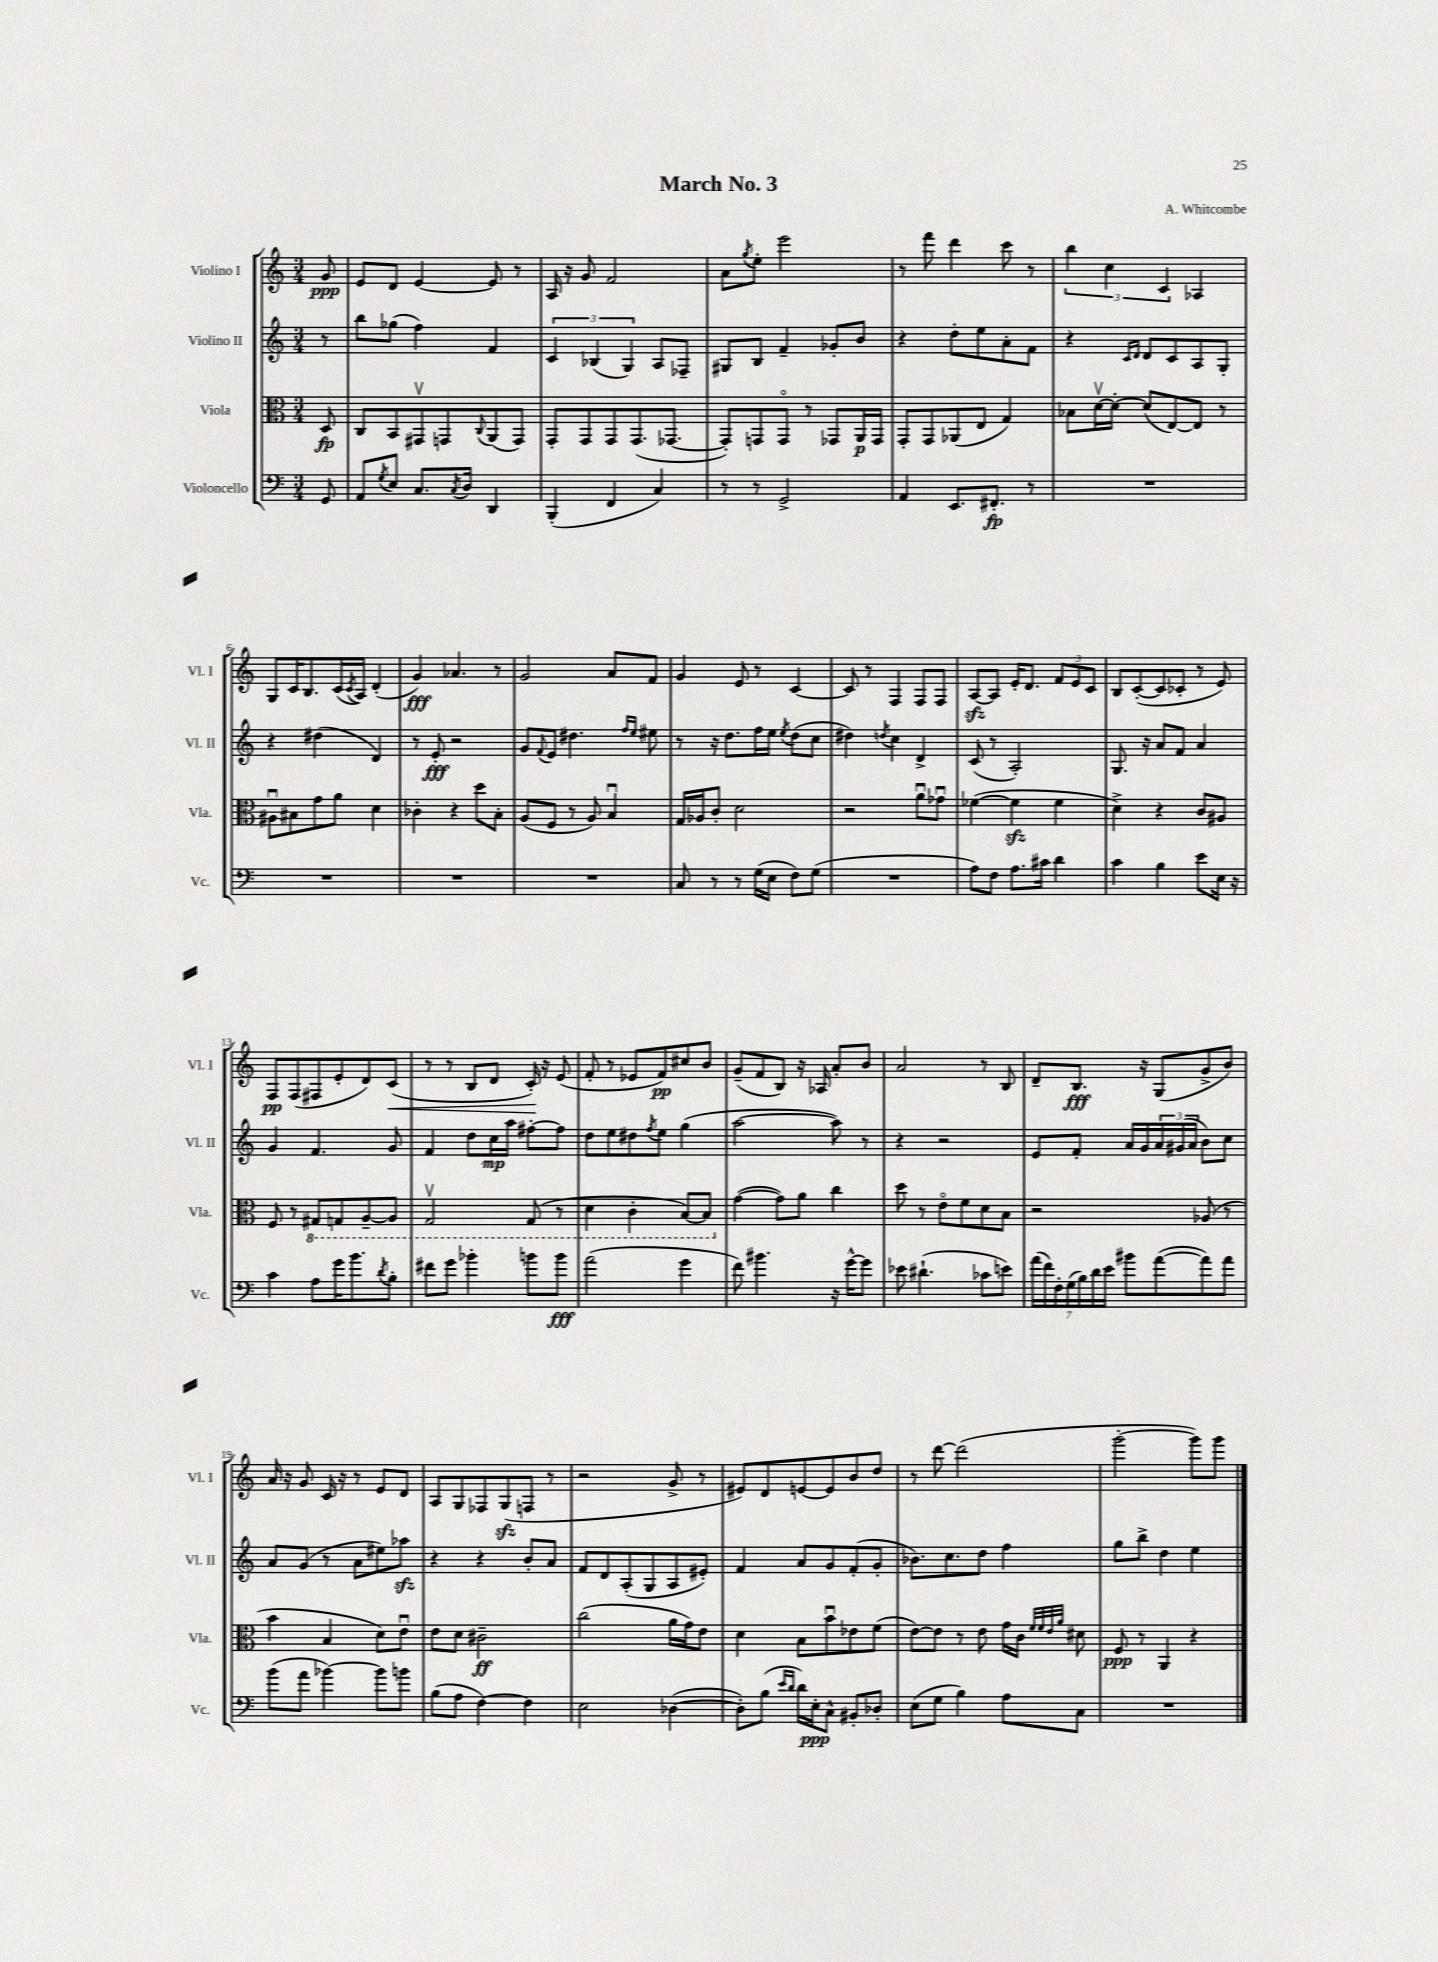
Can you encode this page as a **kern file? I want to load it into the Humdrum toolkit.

**kern	**kern	**kern	**kern
*staff4	*staff3	*staff2	*staff1
*clefF4	*clefC3	*clefG2	*clefG2
*k[]	*k[]	*k[]	*k[]
*M3/4	*M3/4	*M3/4	*M3/4
8GG	8D	8r	8g
=	=	=	=
8AA	8C	8bb	8e
8qG	.	.	.
8E	8BB	(8gg-	8d
8.C	8GG#v	4ff)	[4e
.	8GG	.	.
8qC	.	.	.
16D	.	.	.
.	8qqC	.	.
4DD	(8AA	4f	8e]
.	8GG)	.	8r
=	=	=	=
(4BBB'	8GG'	6c	16A
.	.	.	16r
.	8GG	.	8g
.	.	(6B-	.
4FF	8GG	.	2f
.	.	6G)	.
.	(8.GG	.	.
4C)	.	8A	.
.	[8.GG-	.	.
.	.	8F-~	.
=	=	=	=
8r	8GG-'])	8G#	8a
.	.	.	8qgg
8r	8GG	8B	8ee'
2GG^	8GGo	4f~	2eee
.	8r	.	.
.	8GG-	8g-'	.
.	16AA	8b	.
.	16GG-	.	.
=	=	=	=
4AA	8GG'	4r	8r
.	8GG	.	8fff
8.EE	(8AA-	8dd'	4ddd
.	8E	8ee	.
8.FF#'	.	.	.
.	4G)	8a'	8ccc
8r	.	8f	8r
=	=	=	=
2.r	8B-	4r	6bb
.	[16dv	.	.
.	.	.	6cc
.	16d'_	.	.
.	.	16qqc	.
.	.	16qqd	.
.	(8d]	8d	.
.	.	.	6c
.	[8E)	8c	.
.	8E]	8A	4A-
.	8r	8G'	.
=	=	=	=
2.r	8A#u	4r	8G
.	8B#	.	16c
.	.	.	8.B
.	8g	(4dd#	.
.	8a	.	(16c
.	.	.	8qc
.	.	.	16A)
.	4d	4d)	(4d'
=	=	=	=
2.r	4c-'	8r	4g)
.	.	8e'	.
.	4r	2r	4.a-
.	8dd	.	.
.	8B'	.	8r
=	=	=	=
2.r	(8A	8g	2g
.	.	8qqf	.
.	8F	8e	.
.	8r	4.dd#	.
.	8A)	.	.
.	4Bu	.	8a
.	.	16qqff	.
.	.	16qqee	.
.	.	8ee#	8f
=	=	=	=
8C	16G	8r	4g
.	16A-	.	.
8r	8c'	16r	.
.	.	8.dd	.
8r	2d	.	8e
(16G	.	16ff	8r
16E	.	16ee	.
.	.	8qee	.
8F)	.	(8dd	[4c
(8G	.	8cc	.
=	=	=	=
2.r	2r	4dd#)	8c]
.	.	.	8r
.	.	8qdd	.
.	.	4cc	4F
.	8au	4d^	8F
.	8g-u	.	8F
=	=	=	=
8A)	([4f-	(8c	[8A
8F	.	8r	8A]
8.A	4f-]	2A')	16e'
.	.	.	8.d
16c#	.	.	.
4d	4f-	.	12f
.	.	.	12e
.	.	.	12c
=	=	=	=
4c	4d^)	8.G	8B
.	.	.	([8c'
.	.	16r	.
4B	4r	8a	8c]
.	.	8f	8c-'
8e	8c	4a	8r
16E	8A#	.	8e)
16r	.	.	.
=	=	=	=
4c	8F	4g	8F
.	8r	.	(8F
8A	8GG#	4.f	8F#
16g	8GG	.	8e'
8.b	.	.	.
.	[8AA~	.	8d)
8qd	.	.	.
8B'	8AA]	8g	(8c
=	=	=	=
8f#	2GGv	4f	8r
8g	.	.	8r
4b-'	.	8dd	8B
.	.	16cc	8d
.	.	16aa	.
8b	(8GG	[8ff#'	16c')
.	.	.	16r
8b	8r	8ff#]	(8e
=	=	=	=
(2a	4D	8dd	8f'
.	.	8ee	8r
.	4C'	8dd#	8e-
.	.	8qff	.
.	.	8ee	8f)
4g	[8BB)	(4gg	8cc#
.	8BB]	.	8b
=	=	=	=
8f)	([4g	[2aa	(8g~
4.b#	.	.	8f
.	8g])	.	8B)
.	8a	.	16r
.	.	.	16A-
16r	4cc	8aa])	8a'
[16g^^	.	.	.
8g]	.	8r	8b
=	=	=	=
8e-	8dd	4r	2a
(4.d#`	8r	.	.
.	8eo	2r	.
.	8f	.	.
8c-	8d	.	8r
8e)	8B	.	8B
=	=	=	=
(28a	2r	8e	8d~
28f)	.	.	.
28F'	.	.	.
(28G	.	.	.
.	.	8f'	8.B
28B)	.	.	.
28d	.	.	.
28e	.	.	.
8b#	.	16a	.
.	.	16g	16r
([8a	.	24a	(8G
.	.	(24g#	.
.	.	24a	.
8a])	(8A-	8b)	8g^
8a	8r	8cc	8b)
=	=	=	=
(8b	4b	8a	16a
.	.	.	16r
8a	.	(8g	8g
[4b-)	4B	8r	16c
.	.	.	16r
.	.	8a	8r
8b-]	8d)	8ee#)	8e
8b	8eu	8aa-	8d
=	=	=	=
(8B	8e	4r	8A
8A	8d	.	8G
[4F)	2c#~	4r	8F-
.	.	.	(8G
4F]	.	8b'	8F
.	.	8a	8r
=	=	=	=
2E	(2cc	8f	2r
.	.	8d	.
.	.	(8A'	.
.	.	8G	.
([4D-	16a	8A	8g^
.	16g)	.	.
.	8e	8e#')	8r
=	=	=	=
8D-'])	4d	4f	8e#)
(8B	.	.	8d
16qqe	.	.	.
16qqd	.	.	.
16d)	8B	8a	[8e
16E'	.	.	.
8C^^	8bu	8g	8e]
8BB#'	8e-	(8f'	8b
8D-'	(8f	8g'	8dd
=	=	=	=
(8E	[8e)	8.b-)	8r
8G	8e]	.	[8ddd
.	.	8.cc	.
4B)	8r	.	(2ddd]
.	8e	8dd	.
8A	16g	4ff	.
.	16c	.	.
.	32qqf	.	.
.	32qqf	.	.
.	32qqe	.	.
.	32qqa	.	.
8C	8d#	.	.
=	=	=	=
2.r	8F	8gg	[2ggg'
.	8r	8bb^	.
.	4AA	4dd	.
.	4r	4ee	8ggg])
.	.	.	8ggg
==	==	==	==
*-	*-	*-	*-
